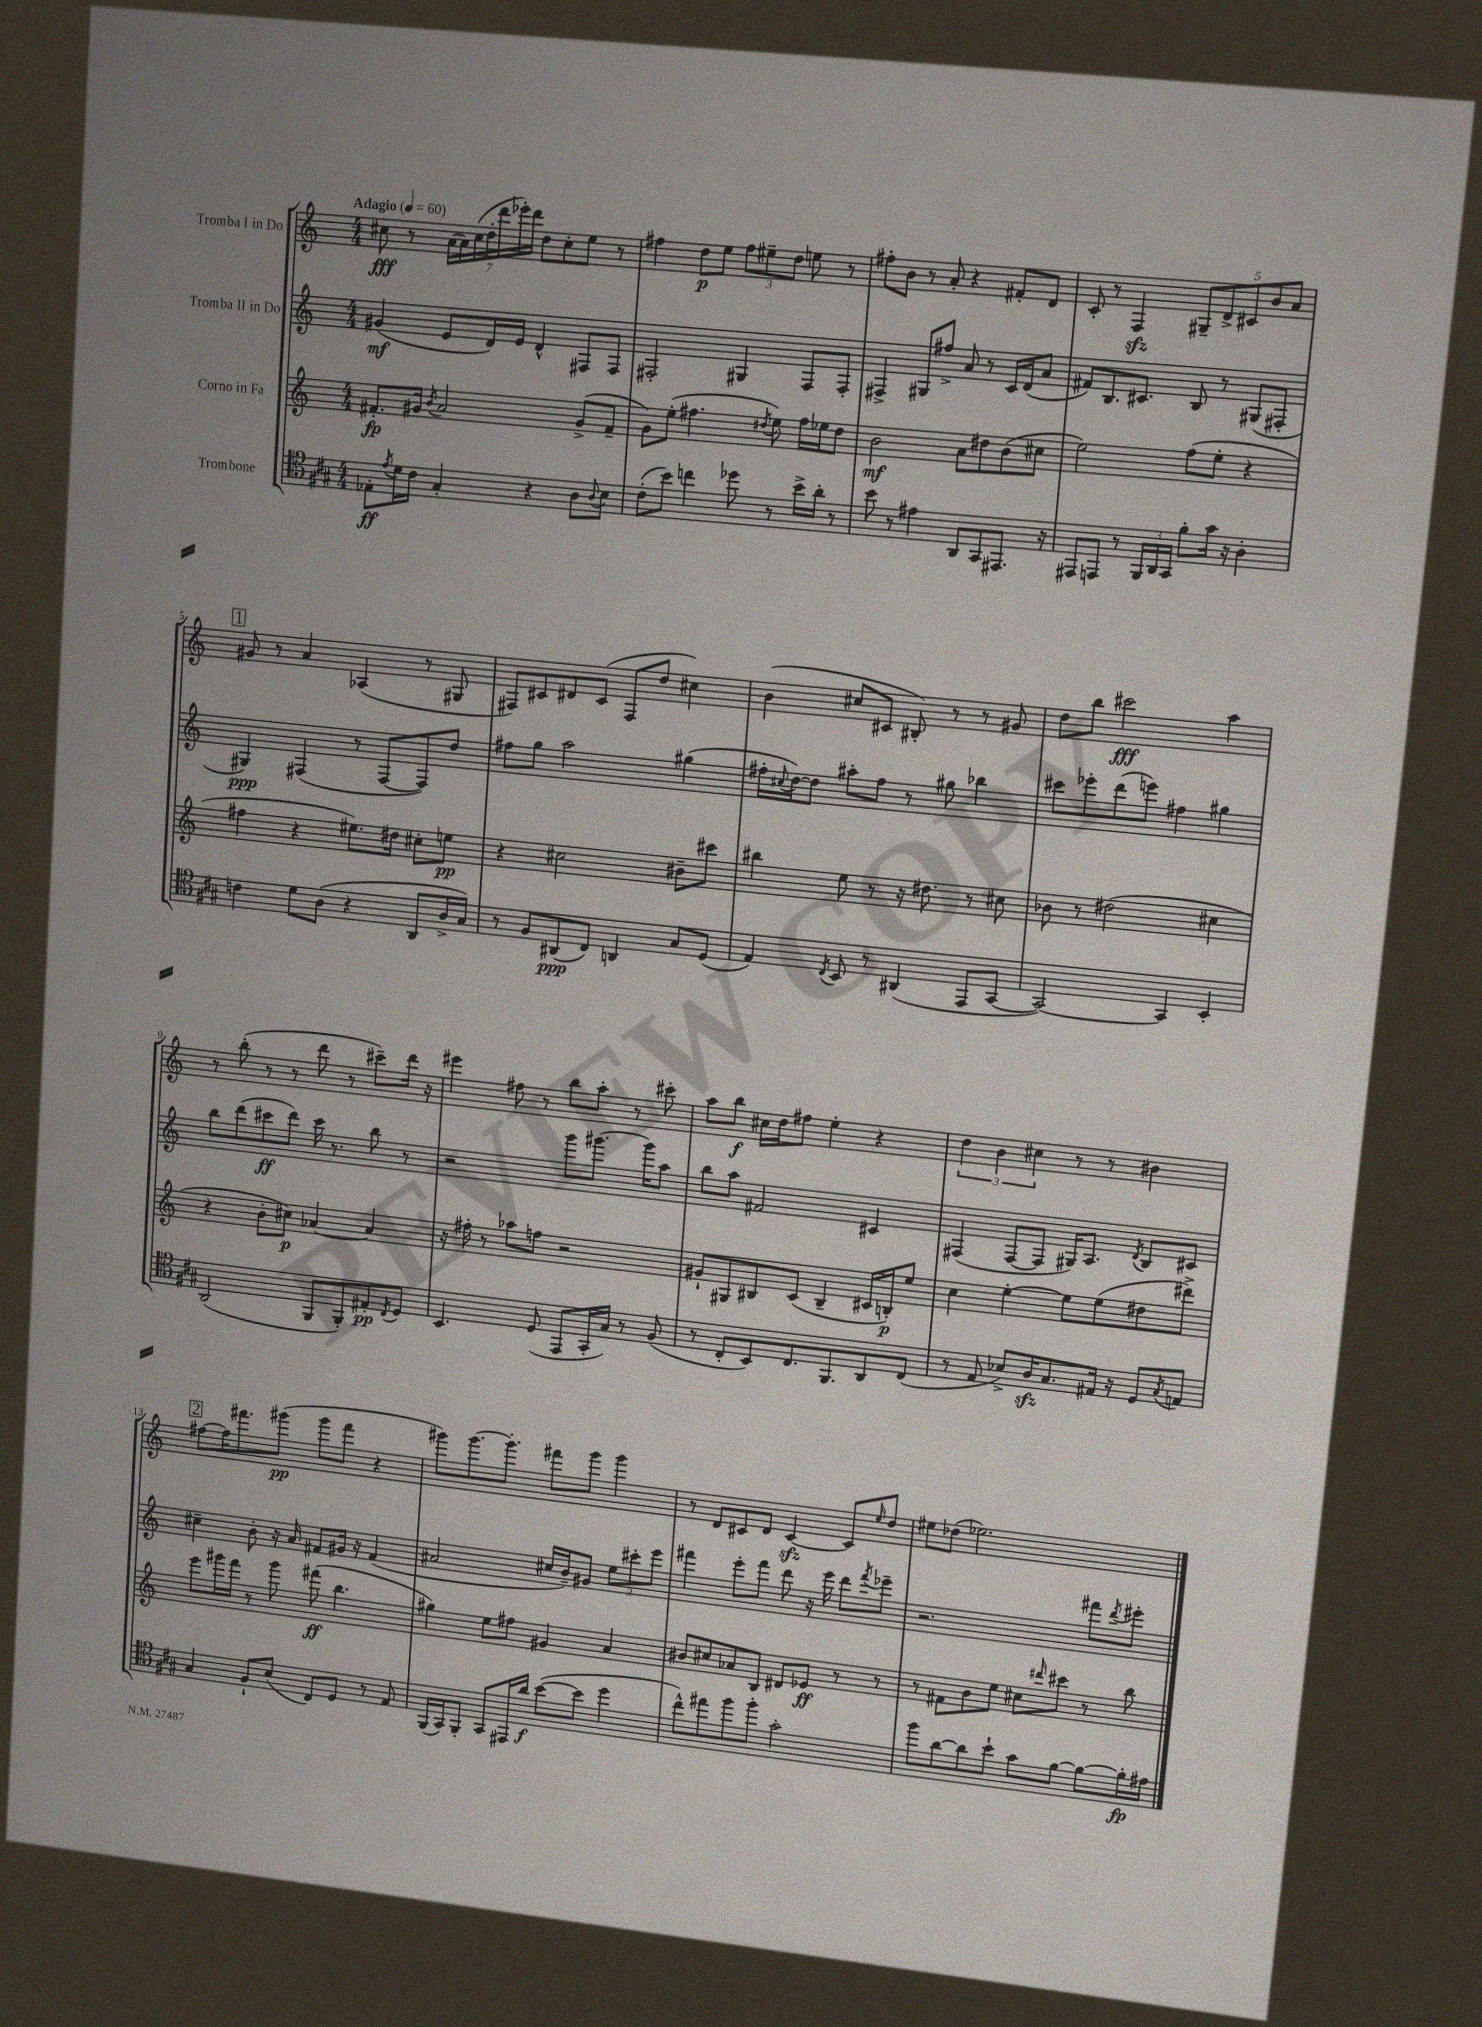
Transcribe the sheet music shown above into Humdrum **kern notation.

**kern	**kern	**kern	**kern
*staff4	*staff3	*staff2	*staff1
*clefC4	*clefG2	*clefG2	*clefG2
*k[f#c#g#]	*k[]	*k[]	*k[]
*M4/4	*M4/4	*M4/4	*M4/4
*MM60	*MM60	*MM60	*MM60
8E-'	8.f#'	(4g#	8cc#
8qe	.	.	.
16d	.	.	8r
16c#	16g#	.	.
.	8qb	.	.
4G#'	2a	8e	(28a
.	.	.	28a)
.	.	.	(28cc#
.	.	.	28dd'
.	.	16d)	.
.	.	.	28ddd
.	.	.	28eee-')
.	.	16e	.
.	.	.	28ddd
4r	.	4d^^	8dd
.	.	.	8cc#'
8A	(8g#^	8F#	8ee
8qqA	.	.	.
8B	8f#~	8F#	8r
=	=	=	=
(8c#'	8g)	2F#'	4ff#
8b)	(8ee'	.	.
4cc	4.ff#	.	8dd
.	.	.	8ee
8dd-	.	4G#	12ff#
.	.	.	12ee#~
.	8qdd#	.	.
8r	8ee)	.	.
.	.	.	12dd
16b^	16ff#	8F#	8ee
16a'	16ee-	.	.
8r	8dd#	8F#'	8r
=	=	=	=
8b	2b	4F#^	8ff#'
8r	.	.	8b
4e#	.	8G#	8r
.	.	8ff#^	8a'
8AA	8a	8a	4r
8GG#	8dd#	8r	.
8.EE#	(8b	16c	8f#'
.	.	(16d	.
.	8cc#	8a	8d
16r	.	.	.
=	=	=	=
8EE#	2ee)	8f#)	8c'
8EE	.	8.B	8r
8r	.	.	4F
.	.	8.c#	.
24FF#	.	.	.
24AA	.	.	.
24GG#	.	.	.
8f#'	(8ff	8B	10G#~
.	.	.	10d^
16g#	8ee'	8r	.
16r	.	.	.
.	.	.	10c#
4A'	4r	(8G#	.
.	.	.	10b
.	.	8F#'	.
.	.	.	10a
=	=	=	=
4c	4ff#	4G#)	8g#
.	.	.	8r
8d	4r	(4F#	4a
(8A	.	.	.
4r	8.ee#)	8r	(4A-
.	.	[8F#	.
.	16dd#	.	.
8AA	8cc#'	8F#])	8r
16A^	8ee	8dd	8G#
16G#)	.	.	.
=	=	=	=
8r	4r	8ff#	8F#)
8F#	.	8gg	8c#
(8AA#	2cc#	2aa	8d#
8C#)	.	.	(8c#
4AA	.	.	8F#
.	.	.	8dd
8G#	8b#~	(4gg#	4cc#)
(8D	8ccc#	.	.
=	=	=	=
4E)	4bb#	16ff#'	(4b
.	.	8qqcc#	.
.	.	[16dd)	.
.	.	8dd]	.
8qC#	.	.	.
8BB	8ee	8aa#'	8cc#
8r	8r	8ff#	8c#
(4AA#	16r	8r	8B#')
.	8.dd#	.	.
.	.	8gg#	8r
8EE	8r	4bb-	8r
[8GG#	8cc#	.	8g#
=	=	=	=
2GG#_)	8b-	8ccc#	8dd
.	8r	8eee-'	8bb
.	(2dd#	(8ddd	2ccc#
.	.	8eee)	.
4GG#]	.	4ff#	.
4BB'	4cc#	4gg#	4aa
=	=	=	=
(2AA	4r	8bb	8r
.	.	(8ddd	(8bb'
.	8b'	8ccc#	8r
.	8cc#)	8ddd)	8r
8FF#	[4a-	16ccc#	8ddd
.	.	8.r	.
8FF#')	.	.	8r
8E#'	4a-]	8bb	8ccc#~)
8qC#	.	.	.
8D	.	8r	16ddd
.	.	.	16r
=	=	=	=
4.BB	16r	2r	4eee#
.	16ff#'	.	.
.	8r	.	.
.	8aa-	.	8ff#
(8D	8ff	.	8r
8EE	2r	8ggg	8bb
16GG#'	.	[8.ggg#	8aa'
16G#)	.	.	.
8r	.	.	8r
.	.	16ggg#]	.
(8F#	.	8aa	8ccc#'
=	=	=	=
8r	8g#`	8bb	8aa
8C#'	8G#	8aa	8bb
8BB)	8B#	2f#	16cc#
.	.	.	16dd
8.C#	(8c	.	8ff#
.	4B#~	.	4ee'
8.FF#	.	.	.
8AA	16c#	4c#	4r
.	16B')	.	.
(8C#	8ee	.	.
=	=	=	=
8r	4cc	(4F#	6dd
8E	.	.	.
.	.	.	6b
8B-^)	[4ee'	[8F#	.
.	.	.	6cc#
16A	.	8F#]	.
8.G#	.	.	.
.	8ee]	16G#)	8r
.	.	8.A	.
16E#	(8ee	.	8r
16r	.	.	.
.	.	8qd	.
8D	8dd#	8B	4b#
8qG#	.	.	.
8E	8ddd#^)	8c#	.
=	=	=	=
4G#	8eee	4cc#~	[8ff#
.	16ggg#	.	16ff#]
.	16fff	.	8.fff#
8F#`	8r	8b'	.
(8B	8ggg#	16r	(8ggg#
.	.	16a	.
8C#)	(8fff#	8f#	8ggg#
8D	4.bb	16g#	8fff#
.	.	16r	.
8r	.	(4f#	4r
8E	.	.	.
=	=	=	=
(16FF#	4gg#)	2a#	8ggg#)
16GG#)	.	.	.
8FF#'	.	.	[8.ggg#
8GG#	8ee	.	.
.	.	.	8.ggg#']
16EE#	8ff#	.	.
16a	.	.	.
([8b	4g#	16cc#	8fff#
.	.	16b~)	.
8b]	.	8g#	8ggg#
4dd	4a	12ee	4ggg#
.	.	12ccc#'	.
.	.	12eee	.
=	=	=	=
8cc#^^)	8b#	4fff#	8r
8ee#	8cc#	.	8d
8ff#	8a-	8eee'	8c#
8ff#'	8B	8fff#	8d
2g#'	8d#	8ddd	[4c#
.	8e-	16r	.
.	.	16eee	.
.	8r	8ddd	8c#]
.	.	8qfff#	16qqee
.	8r	8eee-~	8dd
=	=	=	=
8ff#	8r	2.r	8ee#
[8a	8f#	.	(8dd-
8a]	8b	.	2.ee-)
8b`	8ee	.	.
8g#	8cc#	.	.
.	16qqddd#	.	.
[8f#	8ccc#	.	.
8f#_	8r	8fff#	.
.	.	8qddd	.
16f#']	8bb	8eee#'	.
16e#	.	.	.
==	==	==	==
*-	*-	*-	*-
